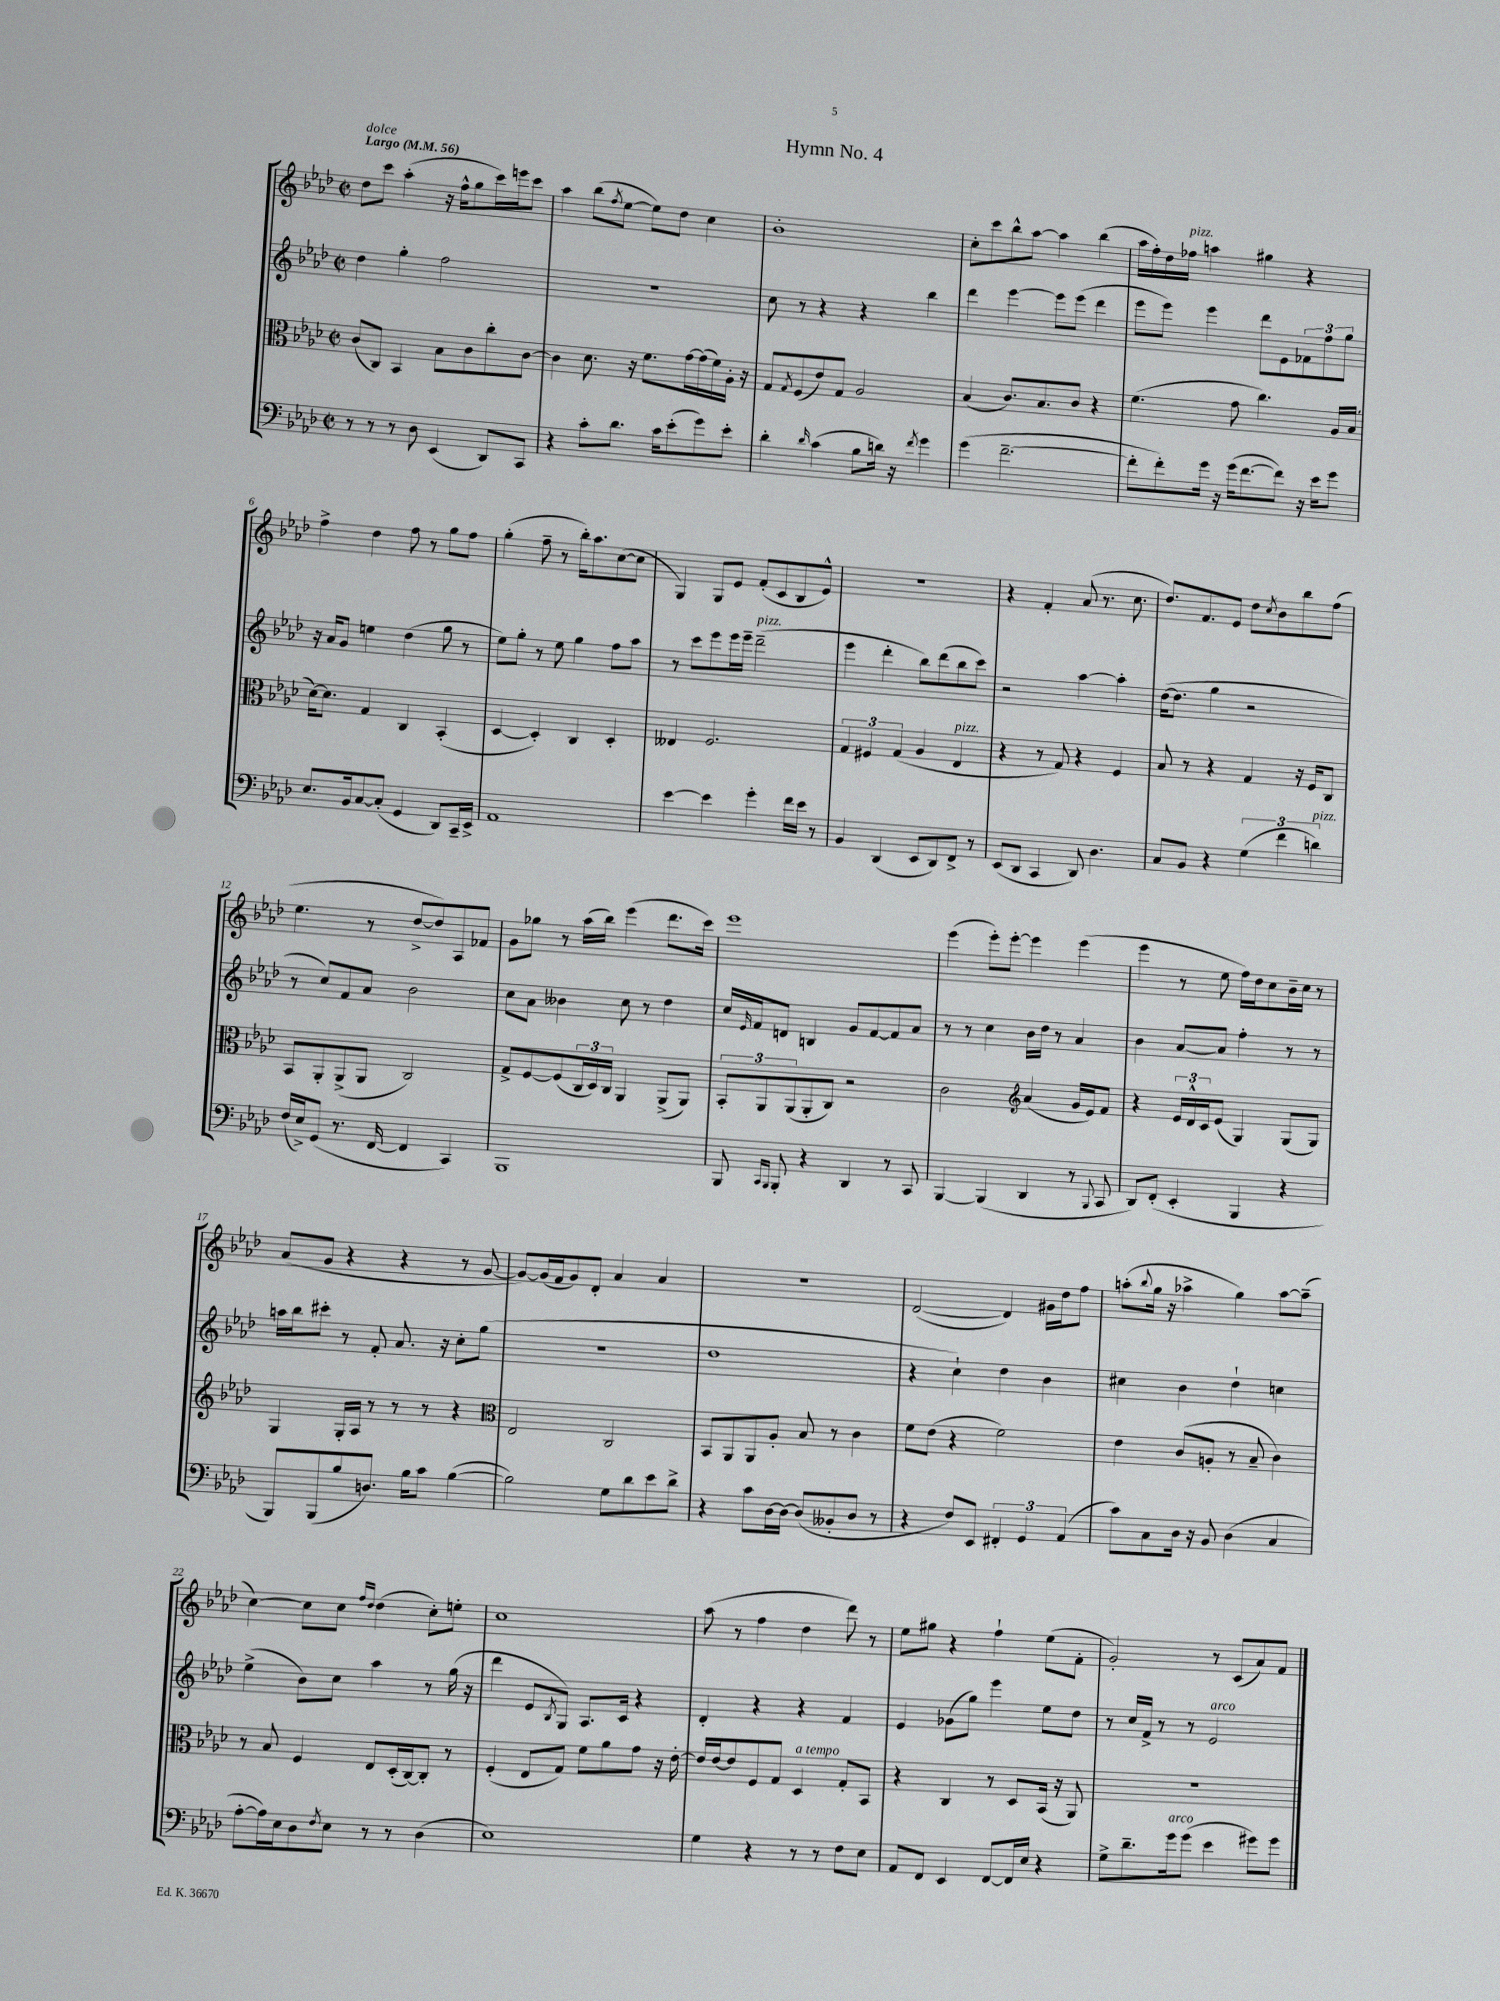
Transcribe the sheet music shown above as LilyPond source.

\header { title = "Hymn No. 4" }
<<
\new StaffGroup <<
\new Staff = "s0" {
    \clef treble \key aes \major \defaultTimeSignature \time 2/2 \tempo "Largo" 4 = 56
    des''8^\markup { \italic "dolce" } c'''8 aes''4-.( r16 f''16-^ g''8 c'''16) e'''16 c'''8 |
    aes''4 bes''8( \acciaccatura { f''8 } ees''8~ ees''8) des''8 c''4 |
    bes'1-. |
    c''8-. c'''8 bes''8-^ aes''8~ aes''4 bes''4( |
    aes''16 f''16-.) des''16 fes''16^\markup { \italic "pizz." } a''4 gis''4 r4 |
    f''4-> des''4 f''8 r8 g''8 f''8 |
    g''4-.( f''8-- r8 bes''16-.) aes''8. c''8~( c''8 |
    g4) g8 ees'8 f'8-.( c'8 bes8 ees'8-^) |
    R1 |
    r4 f'4-. aes'8( r8. c''8. |
    des''8.) f'8. ees'8 des''8 \acciaccatura { c''8 } bes'8 bes''8 f''8( |
    ees''4. r8 des''8~-> des''8) aes8 fes'8 |
    g'8 ges''8 r8 aes''16( bes''16) ees'''4( des'''8. c'''16) |
    ees'''1 |
    ees'''4( ees'''8-.) ees'''8~-. ees'''4 ees'''4( |
    ees'''4 r8 ees''8 f''16) des''16 c''8 bes'16-- c''16 r8 |
    aes'8( g'8 r4 r4 r8 g'8~ |
    g'8~) g'16( f'16 g'8) des'8-. aes'4 aes'4 |
    R1 |
    des'2~( des'4) gis'16 des''16 f''8 |
    a''8-.( \appoggiatura { bes''8 } g''16 r16 aes''4-> g''4) aes''8~ aes''8--( |
    c''4~) c''8 c''8 \grace { f''16 des''16 } des''4( c''8-.) e''8-. |
    c''1 |
    aes''8( r8 f''4 des''4 des'''8) r8 |
    ees''8 gis''8 r4 f''4-! ees''8( f'8-. |
    g'2-.) r8 c'8( aes'8) f'8 \bar "|." |
}
\new Staff = "s1" {
    \clef treble \key aes \major \defaultTimeSignature \time 2/2
    des''4 g''4-. f''2 |
    R1 |
    c''8 r8 r4 r4 bes''4 |
    des'''4 ees'''4~ ees'''8 ees'''8( des'''4 |
    ees'''8 ees'''8) ees'''4 des'''8 ees'8 \tuplet 3/2 { fes'8 f''8 g''8 } |
    r16 aes'16 g'8 e''4 des''4( g''8 r8 |
    ees''8) g''8-. r8 ees''8 g''4 f''8 aes''8 |
    r8 c'''8 ees'''8 ees'''16 ees'''16-- des'''2--^\markup { \italic "pizz." }( |
    ees'''4 des'''4-. bes''8) des'''8( bes''8 c'''8) |
    r2 aes''4~ aes''4-. |
    des''16~( des''8. g''4 r2 |
    r8 c''8) f'8 aes'8 bes'2 |
    c''8 aes'8 beses'4 c''8 r8 des''4 |
    c''16 \grace { ees'16 } f'16 d'8 b4 g'8 f'8~ f'8 aes'8 |
    r8 r8 c''4 bes'16 des''16 r8 aes'4 |
    bes'4 aes'8~ aes'8 f''4-. r8 r8 |
    a''16 bes''16 cis'''8-. r8 f'8-. aes'8. r16 c''8-. g''8( |
    R1 |
    des''1 |
    r4 c''4-!) des''4 bes'4 |
    cis''4 bes'4 des''4-! c''4 |
    ees''4->( bes'8) c''8 aes''4 r8 g''16( r16 |
    des'''4 ees'8 \acciaccatura { bes8 } g8) aes8. c'16 r4 |
    des'4-. r4 r4 f'4 |
    ees'4 ges'8( g''8) ees'''4 ees''8 des''8 |
    r8 c''16 f'16-> r8 r8 ees'2^\markup { \italic "arco" } \bar "|." |
}
\new Staff = "s2" {
    \clef alto \key aes \major \defaultTimeSignature \time 2/2
    c'8( c8) bes,4 bes8 c'8 c''8-. c'8~ |
    c'4 des'8. r16 f'8. g'16~ g'16( f'16) aes16-. r16 |
    g8 \acciaccatura { g8 } f8( ees'8) g8 aes2 |
    bes4( c'8.) bes8. c'8 r4 |
    f'4.( g'8 c''4.) aes16 bes16( |
    des'16~) des'8. g4 c4 bes,4-.( |
    des4~ des4-.) c4 des4-. |
    eeses4 f2. |
    \tuplet 3/2 { g4 fis4 g4( } aes4 ees4^\markup { \italic "pizz." } |
    r4 r8 g8) r4 f4 |
    bes8 r8 r4 g4 r16 f16 c8 |
    bes,8 aes,8-. aes,8->( aes,8 c2) |
    g8-> f8~ f8( \tuplet 3/2 { c16 des16) c16 } aes,4 aes,8->( aes,8) |
    \tuplet 3/2 { bes,8-. aes,8 aes,8( } aes,8-. c8) r2 |
    c'2 \clef treble aes'4( g'16 ees'16) f'8 |
    r4 \tuplet 3/2 { ees'16 des'16-^ c'16 } ees'8( g4) g8( g8) |
    g4 g16-. aes16 r8 r8 r8 r4 |
    \clef alto ees2 c2 |
    bes,8 aes,8 aes,8 aes8-. bes8 r8 c'4 |
    f'8 ees'8( r4 f'2) |
    ees'4 c'8( a8-. r8 bes8-- c'4) |
    r8 bes8 f4 ees8 des16-.( c16~) c8-. r8 |
    f4-.( ees8 g8) f'8 aes'8 g'8 r16 ees'16~-. |
    ees'16 ees'16~ ees'8 f8 g8 des4^\markup { \italic "a tempo" } g8-. bes,8 |
    r4 c4 r8 des8 bes,16( r16 aes,8) |
    R1 \bar "|." |
}
\new Staff = "s3" {
    \clef bass \key aes \major \defaultTimeSignature \time 2/2
    r8 r8 r8 des8 ees,4( des,8) c,8 |
    r4 c'8-. des'8. c'16 ees'8-.( g'8) ees'8-. |
    des'4-. \grace { des'16 } c'4( bes8 d'16) r16 \acciaccatura { f'8 } g'4 |
    g'4( f'2.~-- |
    f'8-. f'8-.) g'16 r16 g'16( f'8.~ f'8) r16 ees'16 g'8 |
    ees8. bes,16 c8~ c8-.( g,4 des,8) c,16-- ees,16-> |
    aes,1 |
    ees'4~ ees'4 g'4-. f'16 ees'16 r8 |
    bes,4 des,4( ees,8 des,8) f,8-> r8 |
    ees,8( des,8 c,4 des,8) des4. |
    c8 bes,8 r4 \tuplet 3/2 { g4( f'4 d'4^\markup { \italic "pizz." }) } |
    f16( ees16->) g,8( r8. f,16~ f,4 c,4) |
    bes,,1 |
    bes,,8 \grace { c,16 bes,,16 } bes,,8-. r4 des,4 r8 c,8 |
    bes,,4~ bes,,4( des,4 r8 \appoggiatura { bes,,8 } c,8 |
    des,8) f,8-.( ees,4-. bes,,4 r4 |
    bes,,8) bes,,8( bes8 d8.) bes16 c'8 bes4~( |
    bes2) g8 des'8 ees'8 des'8-> |
    r4 c'8 des16~ des16~ des8( beses,8-. des8 r8 |
    r4 f8) ees,8 \tuplet 3/2 { fis,4-. g,4 aes,4( } |
    c'8) c8 des16 r16 bes,8 des4( c4 |
    aes8~-. aes16) ees16 des8 \acciaccatura { f8 } ees8 r8 r8 des4( |
    ees1) |
    g4 r4 r8 r8 f8 ees8 |
    aes,8 f,8 ees,4 f,8~ f,16 ees16 r4 |
    g8-> des'8.-- g'16^\markup { \italic "arco" } g'8( ees'4 gis'8) gis'8 \bar "|." |
}
>>
>>
